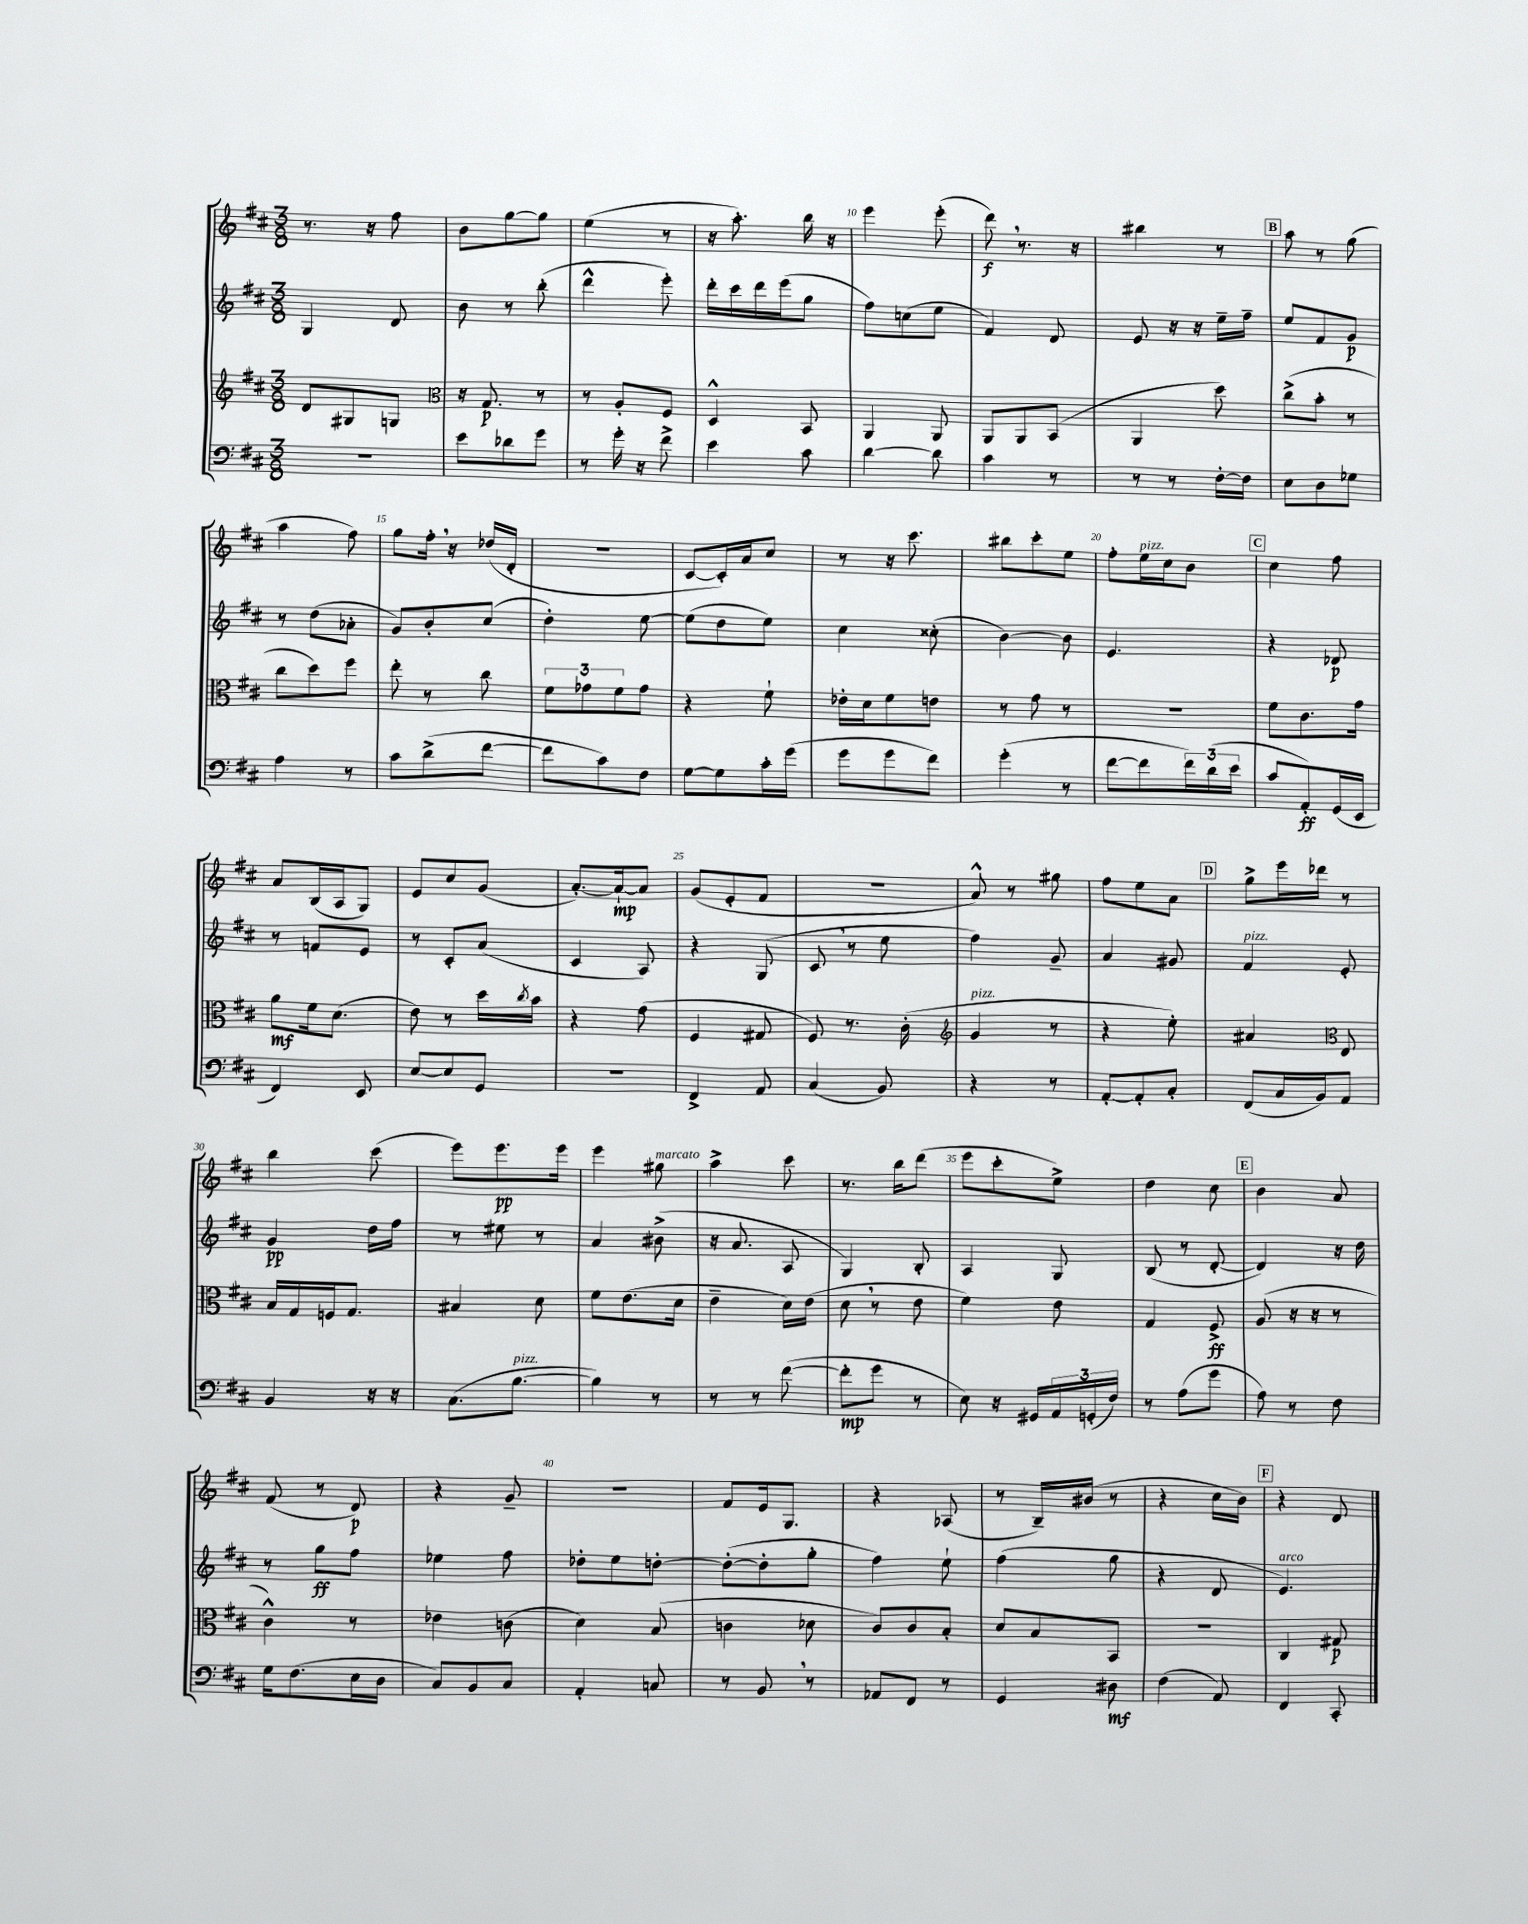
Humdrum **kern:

**kern	**kern	**kern	**kern
*staff4	*staff3	*staff2	*staff1
*clefF4	*clefG2	*clefG2	*clefG2
*k[f#c#]	*k[f#c#]	*k[f#c#]	*k[f#c#]
*M3/8	*M3/8	*M3/8	*M3/8
4.r	8d	4G	8.r
.	8G#	.	.
.	.	.	16r
.	8G	8d	8ff#
=	=	=	=
*	*clefC3	*	*
8e	16r	8b	8b
.	8.G	.	.
8d-	.	8r	[8gg
8g	8r	(8bb'	8gg]
=	=	=	=
8r	8r	4ddd^^	(4ee
16g'	8A'	.	.
16r	.	.	.
8f#^	8F#	8eee')	8r
=	=	=	=
4e	4D^^	16ddd'	16r
.	.	16ccc#	8.aa')
.	.	16ddd	.
.	.	(16eee	.
8c#	8BB	8gg	16bb
.	.	.	16r
=	=	=	=
[4d	4AA	8ff#)	4eee
.	.	(8cc	.
8d]	8AA	8ee	(8eee'
=	=	=	=
4c#	8AA	4f#)	8ddd)
.	8AA	.	8.r
8r	(8BB	8d	.
.	.	.	16r
=	=	=	=
8r	4AA	8e	4bb#
8r	.	16r	.
.	.	16r	.
[16F#'	8dd)	16ee~	8r
16F#]	.	16ff#~	.
=	=	=	=
8E	(8cc#^	8ee	8aa
8D	8b'	8f#	8r
8G-	8r	8g	(8gg
=	=	=	=
4A	8cc#	8r	4aa
.	8dd)	(8dd	.
8r	8ff#	8a-'	8ff#)
=	=	=	=
8c#	8ee'	8g)	8gg
(8d^	8r	8b'	16ff#'
.	.	.	16r
[8f#	8cc#	(8cc#	(16dd-
.	.	.	16d'
=	=	=	=
8f#]	12f#	4dd')	4.r
.	12g-	.	.
8c#)	.	.	.
.	12f#	.	.
8F#	8g-	[8ee	.
=	=	=	=
[8G	4r	(8ee]	[8c#
8G]	.	8dd	16c#'])
.	.	.	16a
16c#'	8f#`	8ee)	8cc#
(16g	.	.	.
=	=	=	=
8g	16e-'	4cc#	8r
.	16d	.	.
8g	8f#	.	16r
.	.	.	8.ccc#
8f#)	8e	(8cc##'	.
=	=	=	=
(4g'	8r	[4b)	8bb#
.	8g	.	8ccc#'
8r	8r	8b]	8ee
=	=	=	=
[8f#	4.r	4.e	8ff#'
8f#]	.	.	16ee
.	.	.	16cc#
24f#)	.	.	8b
(24d	.	.	.
24e	.	.	.
=	=	=	=
8c#	8f#	4r	4cc#
8AA')	8.c#	.	.
(16GG	.	8d-	8ff#
16EE	16g	.	.
=	=	=	=
4FF#)	8a	8r	8a
.	16f#	8f	(16B
.	(8.d	.	16A
8EE	.	8e	8G)
=	=	=	=
[8E	8e)	8r	8e
8E]	8r	8c#'	8cc#
8GG	16dd	(8a	(8g
.	8qcc#	.	.
.	16b	.	.
=	=	=	=
4.r	4r	4c#	[8.a')
.	.	.	16a`_
.	(8g	8A)	8a]
=	=	=	=
4FF#^	4F#	4r	(8g
.	.	.	8e'
8AA	8G#	(8G	8f#
=	=	=	=
(4C#	8F#)	8c#	4.r
.	8.r	8r	.
8BB)	.	8ee	.
.	(16c#'	.	.
=	=	=	=
*	*clefG2	*	*
4r	4g	4ff#)	8a^^)
.	.	.	8r
8r	8r	8g~	8gg#
=	=	=	=
[8AA'	4r	4a	8ff#
8AA']	.	.	8ee
8C#'	8ee')	8g#	8a
=	=	=	=
(8FF#	4a#	4f#	8gg^
16C#	.	.	16eee
16BB)	.	.	16ddd-
*	*clefC3	*	*
8AA	8E	8e'	8r
=	=	=	=
4BB	16B	4g	4bb
.	16G	.	.
.	16F	.	.
.	8.G	.	.
16r	.	16dd	(8ccc#
16r	.	16ff#	.
=	=	=	=
(8.C#	4B#	8r	8eee)
.	.	8ee#	8.eee
[8.B	.	.	.
.	8d	8r	.
.	.	.	16eee
=	=	=	=
4B])	8f#	4a	4eee
.	(8.e	.	.
8r	.	(8b#^	8gg#
.	16d	.	.
=	=	=	=
8r	4e~	16r	4aa^
.	.	8.a	.
8r	.	.	.
([8f#	16d)	8A	8ccc#
.	(16e	.	.
=	=	=	=
8f#']	8d	4G)	8.r
8g	8r	.	.
.	.	.	16bb
8r	8e	8B'	(8ddd
=	=	=	=
8E)	4f#)	4A	8eee
16r	.	.	8ccc#'
16GG#	.	.	.
24AA	8e	8G	8ee^)
(24GG'	.	.	.
24F#)	.	.	.
=	=	=	=
8r	4G	(8B	4dd
(8A	.	8r	.
8g	8F#^	[8d'	8cc#
=	=	=	=
8A)	(8A	4d])	4b
8r	16r	.	.
.	16r	.	.
8F#	8r	16r	8a
.	.	16dd	.
=	=	=	=
16G	4c#^^)	8r	(8f#
(8.F#	.	.	.
.	.	8gg	8r
16E	8r	8ff#	8d)
16D	.	.	.
=	=	=	=
8C#)	4e-	4ee-	4r
8BB	.	.	.
8C#	(8c	8ff#	8g~
=	=	=	=
4AA'	4d)	8dd-'	4.r
.	.	8ee	.
8C	(8B	[8dd'	.
=	=	=	=
8r	4c	(8dd'_	8f#
8BB	.	8dd']	16e
.	.	.	8.G
8r	8d-	8gg'	.
=	=	=	=
8AA-	8c#)	4ff#)	4r
8FF#	8c#	.	.
8r	8B'	8ee`	(8A-
=	=	=	=
4GG	8d	(4ff#	8r
.	8B	.	16B~)
.	.	.	(16b#
8D#	8BB	8gg	8r
=	=	=	=
(4F#	4.r	4r	4r
8AA)	.	8d	16cc#
.	.	.	16b)
=	=	=	=
4FF#	4C#	4.e)	4r
8CC#'	8G#	.	8d
==	==	==	==
*-	*-	*-	*-
